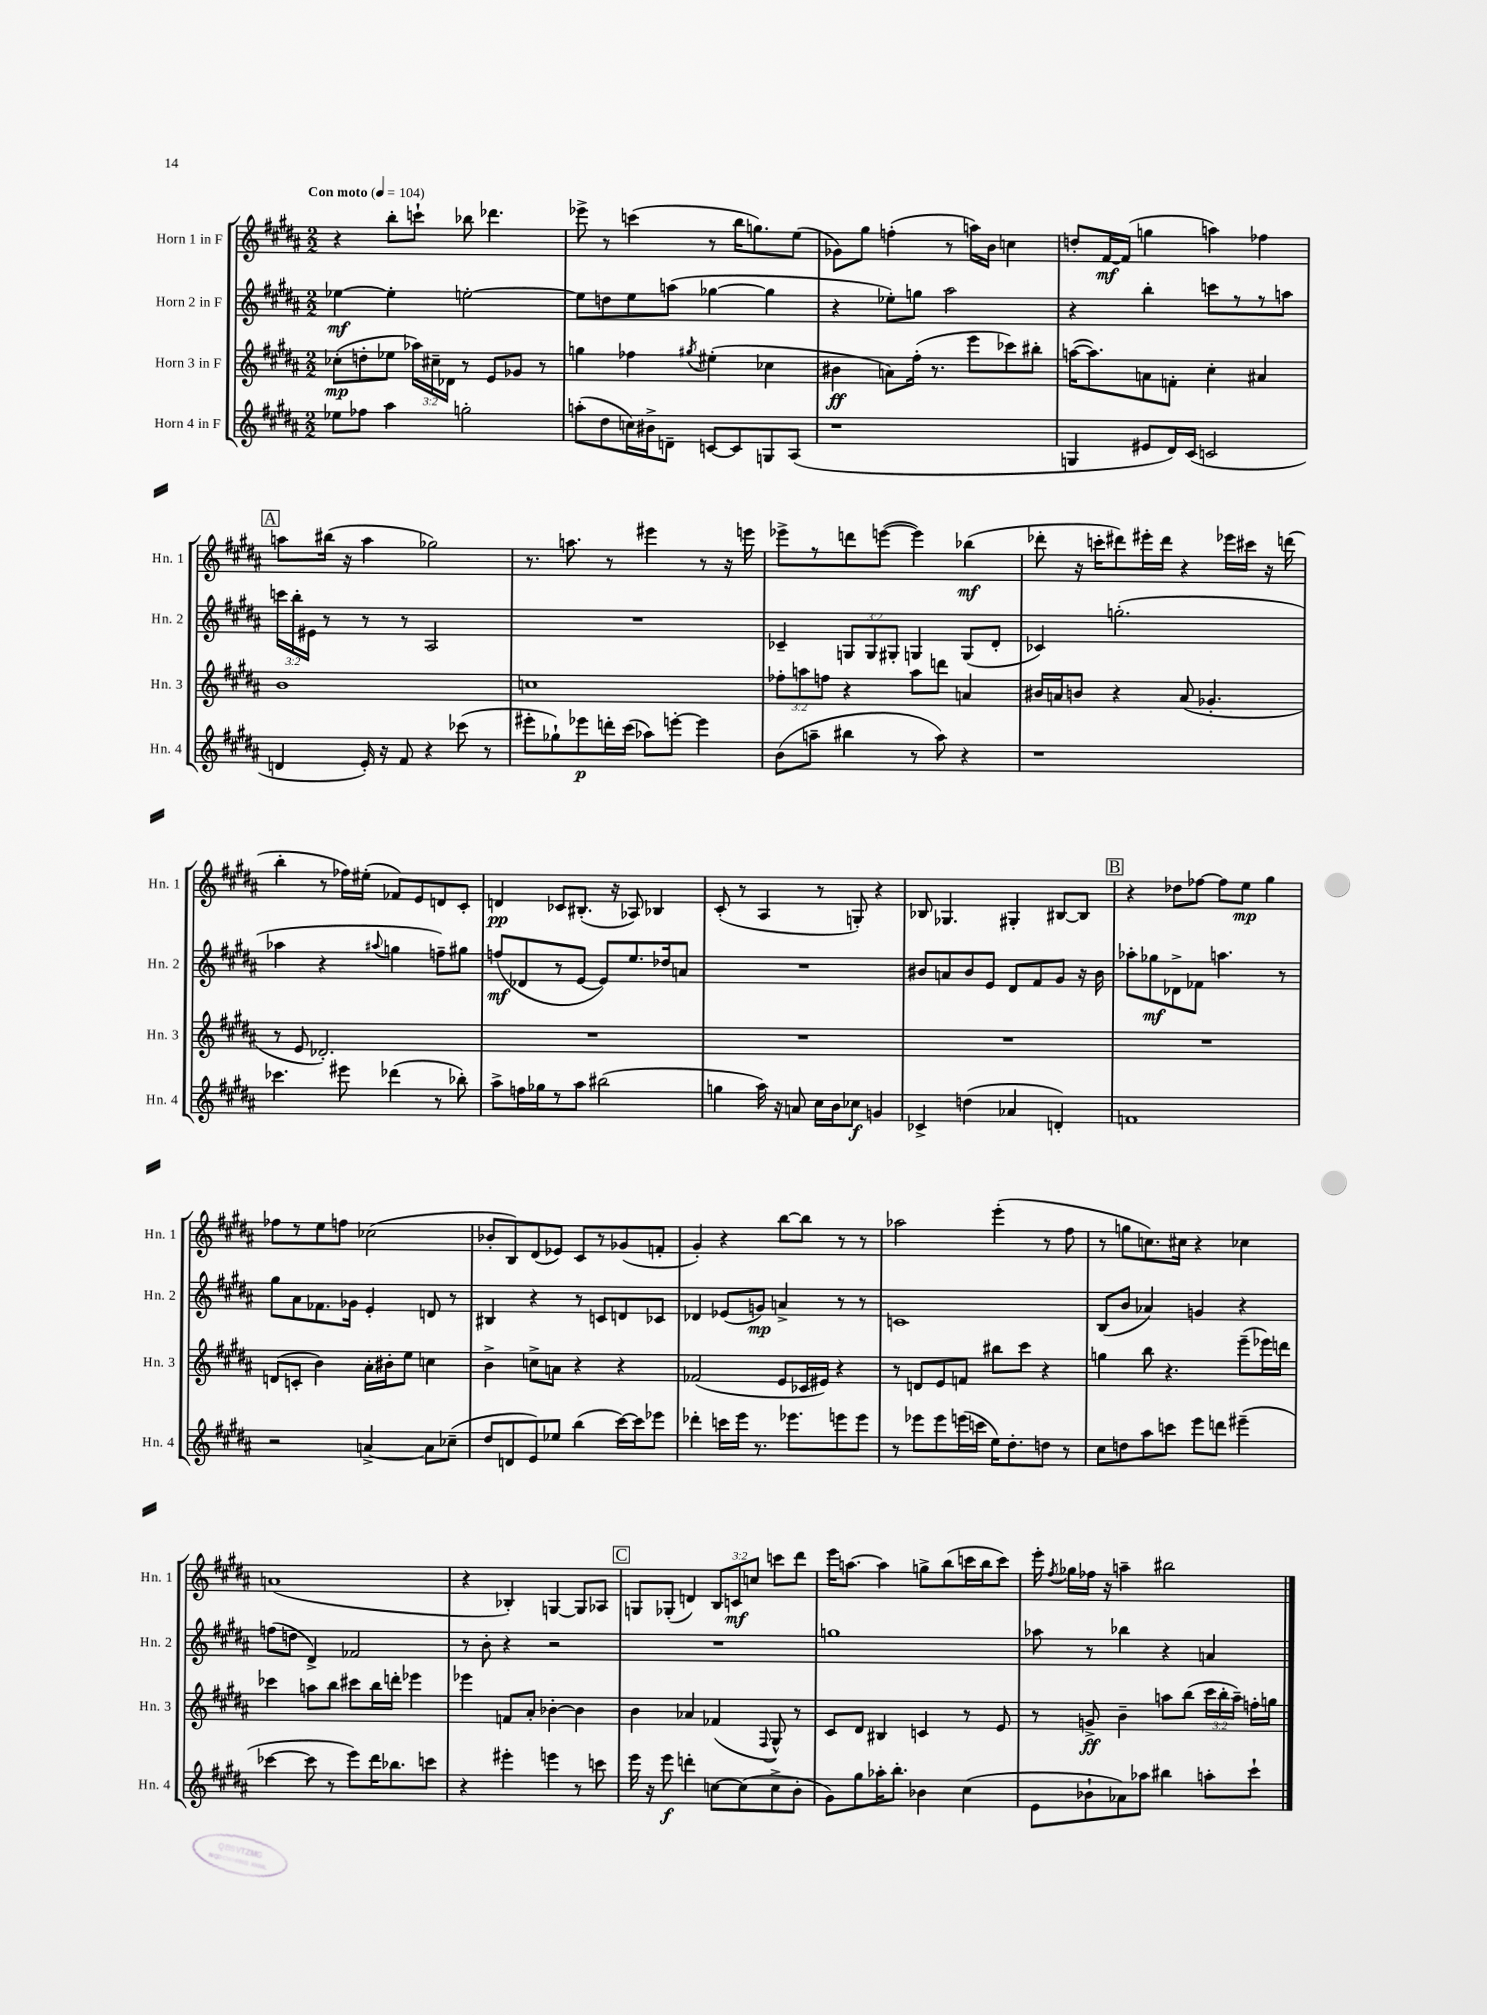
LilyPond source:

<<
\new StaffGroup <<
\new Staff = "s0" \with { instrumentName = "Horn 1 in F" shortInstrumentName = "Hn. 1" } {
    \clef treble \key b \major \numericTimeSignature \time 2/2 \override Staff.TupletNumber.text = #tuplet-number::calc-fraction-text \tempo "Con moto" 4 = 104
    \autoBeamOff r4 b''8[-. c'''8]-! bes''8 des'''4. |
    ees'''8-> r8 c'''4( r8 b''16[ g''8.) e''8]( |
    ges'8[) gis''8] f''4-.( r8 a''16[) b'16] c''4 |
    d''8[-. fis'16~\mf fis'16]( g''4 a''4) fes''4 |
    \mark \markup { \box "A" } a''8[ bis''16]( r16 a''4 ges''2) |
    r8. a''8. r8 eis'''4 r8 r16 e'''16 |
    ees'''8[-> r8 d'''8 e'''8]~( e'''4) bes''4\mf( |
    des'''8-. r16 c'''16[-. dis'''8) eis'''16-. dis'''16] r4 ees'''16[ cis'''16] r16 d'''16( |
    b''4-. r8 fes''16[) eis''16]-.( fes'8[) e'8 d'8 cis'8]-. |
    d'4\pp ces'8[ bis8.]-.( r16 aes8) bes4 |
    cis'8-.( r8 ais4 r8 g8-.) r4 |
    bes8 ges4. gis4-. bis8[~ bis8] |
    \mark \markup { \box "B" } r4 des''8[ fes''8]~ fes''8[ e''8]\mp gis''4 |
    fes''8[ r8 e''8 f''8] ces''2( |
    bes'8[-. b8) dis'8( ees'8]) cis'8[ r8 ges'8( f'8]-. |
    gis'4-.) r4 b''8[~ b''8] r8 r8 |
    aes''2 e'''4-.( r8 fis''8 |
    r8 g''8[ c''8.) cis''16] r4 ces''4 |
    a'1( |
    r4 bes4-.) g4~ g8[ aes8] |
    \mark \markup { \box "C" } g8[ ges8]-.( d'4) \tuplet 3/2 { b8[ c'8\mf c''8] } c'''8[ dis'''8] |
    e'''16[ a''8.]~ a''4 g''8[-> b''8( c'''16 b''16 c'''8]) |
    e'''16-. \acciaccatura { fis''8 } ges''16[ fes''16] r16 a''4-- bis''2 \bar "|." |
}
\new Staff = "s1" \with { instrumentName = "Horn 2 in F" shortInstrumentName = "Hn. 2" } {
    \clef treble \key b \major \numericTimeSignature \time 2/2 \override Staff.TupletNumber.text = #tuplet-number::calc-fraction-text
    \autoBeamOff ees''4~\mf ees''4-. e''2~-. |
    e''8[ d''8 e''8 a''8]( ges''4~ ges''4 |
    r4 ees''8[-.) g''8] ais''2 |
    r4 b''4-. c'''8[ r8 r8 a''8] |
    \mark \markup { \box "A" } \tuplet 3/2 { c'''16[ b''16-. eis'16] } r8 r8 r8 ais2 |
    R1 |
    ces'4-- \tuplet 3/2 { g8[ g8 gis8]-. } g4 g8[( dis'8]-. |
    ces'4) g''2.-.( |
    aes''4 r4 \appoggiatura { ais''8 } g''4 f''8[--) gis''8] |
    f''8[\mf( des'8 r8 e'8]~ e'8[) e''8. des''16 a'8] |
    R1 |
    bis'8[ a'8 bis'8 e'8] dis'8[ fis'8 gis'8] r16 bis'16 |
    \mark \markup { \box "B" } aes''8[-. ges''8\mf des'8-> fes'8] a''4. r8 |
    gis''8[ ais'8 fes'8. ges'16] e'4-. d'8 r8 |
    bis4 r4 r8 c'8[ d'8 ces'8] |
    des'4 ees'8[( g'8]\mp) a'4-> r8 r8 |
    c'1 |
    b8[( b'8] aes'4) g'4 r4 |
    f''8[( d''8] dis'4->) fes'2 |
    r8 b'8-. r4 r2 |
    \mark \markup { \box "C" } R1 |
    g''1 |
    aes''8 r8 bes''4 r4 a'4 \bar "|." |
}
\new Staff = "s2" \with { instrumentName = "Horn 3 in F" shortInstrumentName = "Hn. 3" } {
    \clef treble \key b \major \numericTimeSignature \time 2/2 \override Staff.TupletNumber.text = #tuplet-number::calc-fraction-text
    \autoBeamOff ces''8[-.\mp( d''8-. ees''8] \tuplet 3/2 { aes''16[) cis''16-- des'16] } r8 e'8[ ges'8] r8 |
    g''4 fes''4 \acciaccatura { gis''8 } eis''4-.( ces''4 |
    bis'4\ff a'8[) fis''16]-.( r8. e'''8[ ces'''8) bis''8]-. |
    a''16[~( a''8.) a'8 f'8]-. cis''4-. ais'4 |
    \mark \markup { \box "A" } b'1 |
    c''1 |
    \tuplet 3/2 { fes''8[-. a''8 f''8] } r4 a''8[ d'''8] a'4 |
    bis'16[ a'16 b'8] r4 a'8( ges'4.-. |
    r8 e'8 des'2.-.) |
    R1 |
    R1 |
    R1 |
    \mark \markup { \box "B" } R1 |
    d'8[( c'8]-. b'4) ais'16[-. bis'16-. e''8] c''4 |
    b'4-> c''8[-> a'8] r4 r4 |
    fes'2( e'8[ ces'16 eis'16]) r4 |
    r8 d'8[ e'8 f'8] bis''8[ cis'''8] r4 |
    g''4 b''8 r4. e'''8[--( ees'''16) d'''16] |
    ces'''4 a''8[ b''8] cis'''8[ b''16 d'''16]-. ees'''4 |
    ees'''4 f'8[ ais'8]-. bes'4~-. bes'4 |
    \mark \markup { \box "C" } b'4 aes'4 fes'4( \appoggiatura { fis8 } gis8-^) r8 |
    cis'8[ dis'8] bis4 c'4 r8 e'8 |
    r8 g'8->\ff b'4-- a''8[ b''8]( \tuplet 3/2 { cis'''16[ b''16-. a''16]--) } f''16[-. g''16] \bar "|." |
}
\new Staff = "s3" \with { instrumentName = "Horn 4 in F" shortInstrumentName = "Hn. 4" } {
    \clef treble \key b \major \numericTimeSignature \time 2/2
    \autoBeamOff ees''8[ fes''8] ais''4 g''2-. |
    a''8[-.( dis''8 c''16) bis'16-> d'8]-- c'8[~ c'8 g8 ais8]( |
    r1 |
    g4 eis'8[ dis'16) cis'16]( c'2 |
    \mark \markup { \box "A" } d'4 e'16-.) r16 fis'8 r4 ces'''8( r8 |
    eis'''8[-. ges''8-!) ees'''8\p d'''16-. cis'''16]( aes''8[) e'''8]~-. e'''4 |
    b'8[( a''8]-- bis''4 r8 a''8) r4 |
    r1 |
    ces'''4. eis'''8 des'''4( r8 bes''8-.) |
    ais''8[-> f''16 ges''16 r8 ais''8] bis''2( |
    g''4 ais''16) r16 a'8 cis''16[ b'16 ces''8]\f g'4 |
    ces'4-> d''4( aes'4 d'4-.) |
    \mark \markup { \box "B" } f'1 |
    r2 a'4~-> a'8[ ces''8]--( |
    dis''8[ d'8 e'8) ees''8] b''4( cis'''16[~) cis'''16 ees'''8] |
    des'''4-. c'''16[ e'''16] r8. ees'''8.[ e'''8 e'''8] |
    r8 ees'''8[ ees'''8 e'''16( c'''16] e''16[) dis''8.-. d''8] r8 |
    cis''8[ d''8 ais''8 c'''8] e'''8[ d'''8] eis'''4--( |
    ces'''4~ ces'''8 r8 e'''8[) dis'''16 bes''8. c'''8] |
    r4 eis'''4-. e'''4 r8 c'''8 |
    \mark \markup { \box "C" } e'''16 r16 e'''8\f d'''4-. c''8[~ c''8( c''8-> b'8]-. |
    gis'8[) gis''8 aes''16-. b''8.]-. bes'4 cis''4( |
    e'8[ bes'8-! aes'8) aes''8] bis''4 a''8[-. cis'''8]-! \bar "|." |
}
>>
>>
\layout { \context { \Score \remove "Bar_number_engraver" } }
